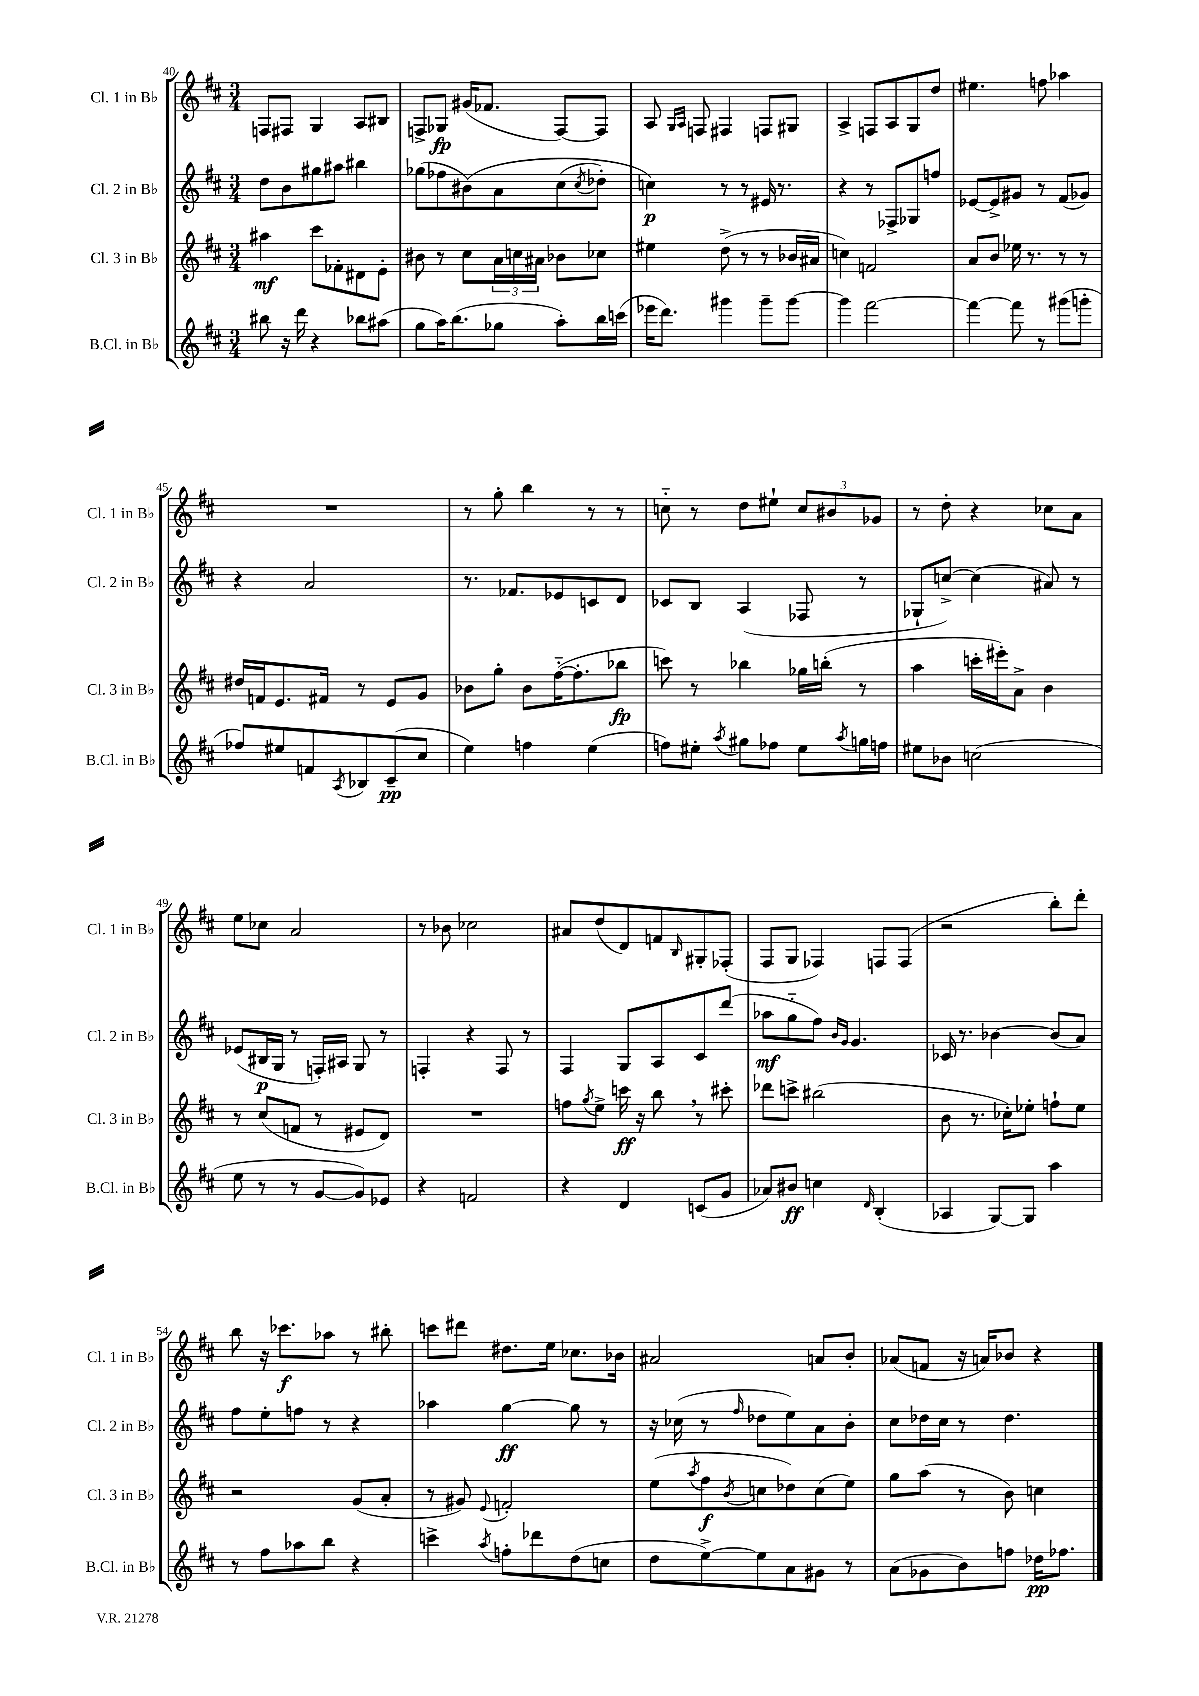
<<
\new StaffGroup <<
\new Staff = "s0" \with { instrumentName = "Cl. 1 in Bb" shortInstrumentName = "Cl. 1 in Bb" } {
    \clef treble \key d \major \numericTimeSignature \time 3/4
    f8 fis8 g4 a8 bis8 |
    f8-> ges8\fp gis'16( fes'8. f8~) f8 |
    a8 \grace { g16 a16 } f8 fis4 f8 gis8 |
    a4-> f8 a8 g8 d''8 |
    eis''4. f''8 aes''4 |
    R2. |
    r8 g''8-. b''4 r8 r8 |
    c''8-_ r8 d''8 eis''8-! \tuplet 3/2 { c''8 bis'8 ges'8 } |
    r8 d''8-. r4 ces''8 a'8 |
    e''8 ces''8 a'2 |
    r8 bes'8 ces''2 |
    ais'8 d''8( d'8) f'8 \grace { b16 } gis8-. fes8-.( |
    fis8 g8 fes4) f8 f8( |
    r2 b''8-.) d'''8-. |
    b''8 r16 ces'''8.\f aes''8 r8 bis''8-. |
    c'''8 dis'''8 dis''8. e''16 ces''8. bes'16 |
    ais'2 a'8 b'8-. |
    aes'8( f'8 r16 a'16) bes'8 r4 \bar "|." |
}
\new Staff = "s1" \with { instrumentName = "Cl. 2 in Bb" shortInstrumentName = "Cl. 2 in Bb" } {
    \clef treble \key d \major \numericTimeSignature \time 3/4
    d''8 b'8 gis''8 ais''8 bis''4 |
    ges''8( fes''8 bis'8)\( a'8 cis''8( \acciaccatura { cis''8 } des''8-.) |
    c''4\p\) r8 r8 eis'16 r8. |
    r4 r8 fes8-> ges8 f''8 |
    ees'8~ ees'8-> gis'8 r8 fis'8( ges'8) |
    r4 a'2 |
    r8. fes'8. ees'8 c'8 d'8 |
    ces'8 b8 a4( fes8 r8 |
    ges8-! c''8~->) c''4( ais'8) r8 |
    ees'8( bis16\p g16 r8 f16-.) ais16 g8 r8 |
    f4-. r4 f8 r8 |
    fis4 g8 a8 cis'8 d'''8( |
    aes''8\mf g''8-_ fis''8) \grace { b'16 g'16 } g'4. |
    ces'16 r8. bes'4~ bes'8( a'8) |
    fis''8 e''8-. f''8 r8 r4 |
    aes''4 g''4~\ff g''8 r8 |
    r16 ces''16( r8 \grace { fis''16 } des''8 e''8) a'8 b'8-. |
    cis''8 des''16 cis''16 r8 des''4. \bar "|." |
}
\new Staff = "s2" \with { instrumentName = "Cl. 3 in Bb" shortInstrumentName = "Cl. 3 in Bb" } {
    \clef treble \key d \major \numericTimeSignature \time 3/4
    ais''4\mf cis'''8 fes'8-. dis'8 e'8-. |
    bis'8 r8 cis''8 \tuplet 3/2 { a'16 c''16 ais'16 } bes'8 ces''8 |
    eis''4 d''8->( r8 r8 bes'16 ais'16 |
    c''4) f'2 |
    a'8 b'8 ees''16 r8. r8 r8 |
    dis''16 f'16 e'8. fis'16 r8 e'8 g'8 |
    bes'8 g''8-. bes'8 fis''16~-_( fis''8.-. bes''8\fp |
    c'''8) r8 bes''4 ges''16 b''16-.( r8 |
    a''4 c'''16-. eis'''16-.) a'8-> b'4 |
    r8 cis''8( f'8 r8 eis'8 d'8) |
    R2. |
    f''8 \acciaccatura { g''8 } e''8-> c'''16\ff r16 b''8 \breathe r8 cis'''8-. |
    des'''8 c'''8-> bis''2( |
    b'8 r8. ces''16-.) ees''8-. f''8-! ees''8 |
    r2 g'8( a'8-. |
    r8 gis'8) \appoggiatura { e'8 } f'2-. |
    e''8( \acciaccatura { a''8 } fis''8\f \acciaccatura { b'8 } c''8 des''8) c''8( e''8) |
    g''8 a''8( r8 b'8) c''4 \bar "|." |
}
\new Staff = "s3" \with { instrumentName = "B.Cl. in Bb" shortInstrumentName = "B.Cl. in Bb" } {
    \clef treble \key d \major \numericTimeSignature \time 3/4
    bis''8 r16 d'''16 r4 bes''8 ais''8( |
    g''8 a''16) b''8.( ges''8 a''8-.) b''16 c'''16( |
    ees'''16 d'''8.) gis'''4 gis'''8-- gis'''8~ |
    gis'''4 fis'''2~ |
    fis'''4~ fis'''8 r8 gis'''8( g'''8-. |
    fes''8) eis''8 f'8 \acciaccatura { a8 } bes8 cis'8--\pp( cis''8 |
    e''4) f''4 e''4( |
    f''8) eis''8-. \acciaccatura { a''8 } gis''8 fes''8 eis''8 \acciaccatura { a''8 } g''16 f''16 |
    eis''8 bes'8 c''2( |
    e''8 r8 r8 g'8~ g'8) ees'8 |
    r4 f'2 |
    r4 d'4 c'8( g'8 |
    aes'8) bis'8\ff c''4 \grace { d'16 } b4-.( |
    aes4 g8~) g8 a''4 |
    r8 fis''8 aes''8 b''8 r4 |
    c'''4-> \acciaccatura { a''8 } f''8-. des'''8 d''8( c''8 |
    d''8 e''8~->) e''8 a'8 gis'8 r8 |
    a'8( ges'8 b'8) f''8 des''16\pp fes''8. \bar "|." |
}
>>
>>
\layout { \context { \Score currentBarNumber = #40 } }
